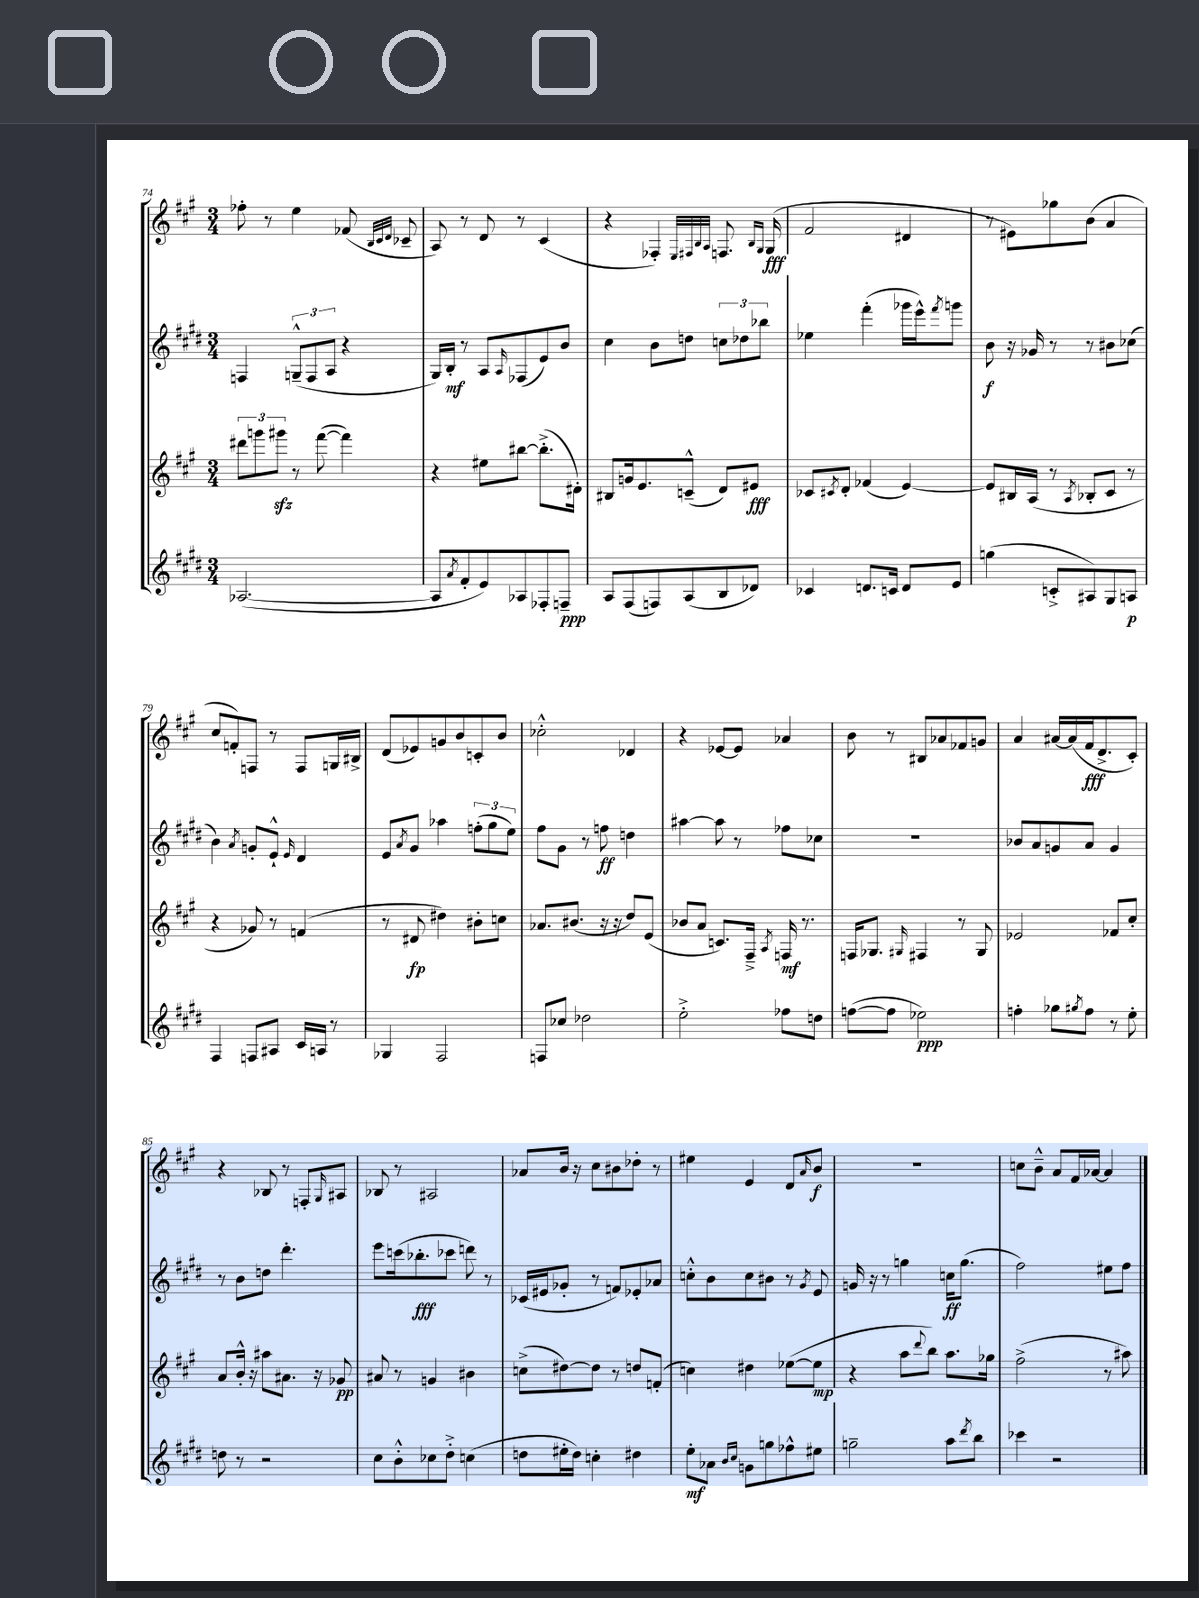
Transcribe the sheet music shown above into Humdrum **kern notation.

**kern	**dynam	**kern	**dynam	**kern	**dynam	**kern	**dynam
*part4	*part4	*part3	*part3	*part2	*part2	*part1	*part1
*staff4	*staff4	*staff3	*staff3	*staff2	*staff2	*staff1	*staff1
*clefG2	*	*clefG2	*	*clefG2	*	*clefG2	*
*k[f#c#g#d#]	*	*k[f#c#g#]	*	*k[f#c#g#d#]	*	*k[f#c#g#]	*
*M3/4	*	*M3/4	*	*M3/4	*	*M3/4	*
=74	=74	=74	=74	=74	=74	=74	=74
([2.A-X/	.	12ddd#X\L	.	4Fn/	.	8ff-X'\	.
.	.	12gggn\	.	.	.	.	.
.	.	.	.	.	.	8r	.
.	.	12ggg#Xzz\J	.	.	.	.	.
.	.	8r	.	(12Gn~^^/L	.	4ee\	.
.	.	.	.	12F/	.	.	.
.	.	([8fff#\	.	.	.	.	.
.	.	.	.	12A/J	.	.	.
.	.	4fff#\])	.	4r	.	(8f-X/	.
.	.	.	.	.	.	32qqB/LLL	.
.	.	.	.	.	.	32qqc#/	.
.	.	.	.	.	.	32qqd/JJJ	.
.	.	.	.	.	.	8c-X~/	.
=75	=75	=75	=75	=75	=75	=75	=75
8A-/L]	.	4r	.	16G#/LL)	.	8A/)	.
.	.	.	.	16B'/JJ	mf	.	.
8qa/	.	.	.	.	.	.	.
8f#'/	.	.	.	8r	.	8r	.
8e/)	.	8ee#X\L	.	8A/L	.	8d/	.
.	.	.	.	16qqA/	.	.	.
8A-X/	.	[8bb#X\J	.	(8F-X/	.	8r	.
8F-X'/	.	(8.bb#'^\L]	.	8e/)	.	(4c#/	.
8Fn~/J	ppp	.	.	8b/J	.	.	.
.	.	16d#X'\Jk)	.	.	.	.	.
=76	=76	=76	=76	=76	=76	=76	=76
8A/L	.	8B#X/L	.	4cc#\	.	4r	.
(8F#/	.	16gn/k	.	.	.	.	.
.	.	8.e/	.	.	.	.	.
8Fn/)	.	.	.	8b\L	.	4F-X'/)	.
(8A/	.	(8cn~^^/J	.	8ddn\J	.	.	.
.	.	.	.	.	.	32qqE/LLL	.
.	.	.	.	.	.	32qqF#X/	.
.	.	.	.	.	.	32qqB/	.
.	.	.	.	.	.	32qqA/JJJ	.
8B/	.	8d/L)	.	12ccn\L	.	8.Fn/	.
.	.	.	.	12dd-X\	.	.	.
8d-X/J)	.	8e#X/J	fff	.	.	.	.
.	.	.	.	12bb-X\J	.	.	.
.	.	.	.	.	.	16qqB/LL	.
.	.	.	.	.	.	16qqG#/JJ	.
.	.	.	.	.	.	(16G#/	fff
=77	=77	=77	=77	=77	=77	=77	=77
4c-X/	.	8c-X/L	.	4ee-X\	.	2f#/	.
.	.	8qc#X/	.	.	.	.	.
.	.	8d'/J	.	.	.	.	.
8.dn/L	.	(4f-X/	.	(4fff#'\	.	.	.
16cn/Jk	.	.	.	.	.	.	.
8d/L	.	[4e/)	.	16ggg-X\LL	.	4d#X/	.
.	.	.	.	16eee^^\J)	.	.	.
.	.	.	.	8qfff#/	.	.	.
8e/J	.	.	.	8gggn\J	.	.	.
=78	=78	=78	=78	=78	=78	=78	=78
(4ggn\	.	8e/L]	.	8b\	f	8r	.
.	.	16B#X/L	.	16r	.	8e#X\L)	.
.	.	(16A/JJ	.	16g-X/	.	.	.
8cn'^/L	.	8r	.	8r	.	8gg-X\	.
.	.	8qA/	.	.	.	.	.
8A#X/)	.	8B-X'/L	.	8r	.	(8b\J	.
8G#/	.	8c#/J	.	8b#X\L	.	4a/	.
8An/J	p	8r	.	(8cc-X\J	.	.	.
!!LO:LB:g=z
=79	=79	=79	=79	=79	=79	=79	=79
4F#/	.	4r	.	4b\)	.	8cc#/L	.
.	.	.	.	.	.	8fn'/)	.
.	.	.	.	8qa/	.	.	.
8Fn/L	.	8g-X/)	.	8gn'/L	.	8Fn/J	.
8A#X/J	.	8r	.	8e`^^/J	.	8r	.
.	.	.	.	16qqe/	.	.	.
16c#/LL	.	(4fn/	.	4d#/	.	8F/L	.
16An/JJ	.	.	.	.	.	.	.
8r	.	.	.	.	.	16Gn/L	.
.	.	.	.	.	.	16B#X^/JJ	.
=80	=80	=80	=80	=80	=80	=80	=80
4G-X/	.	8r	.	8e/L	.	(8d/L	.
.	.	.	.	8qa/	.	.	.
.	.	8d#X/	fp	8g#/J	.	8e-X/)	.
2F#/	.	4dd#X\)	.	4aa-X\	.	8gn/	.
.	.	.	.	.	.	8b/	.
.	.	8b#X'\L	.	(12ffn'\L	.	8cn'/	.
.	.	.	.	12gg#\	.	.	.
.	.	8ccn\J	.	.	.	8b/J	.
.	.	.	.	12ee\J)	.	.	.
=81	=81	=81	=81	=81	=81	=81	=81
8Fn/L	.	8.a-X/L	.	8ff#\L	.	2cc-X'^^\	.
8cc-X/J	.	.	.	8g#\J	.	.	.
.	.	(8.b#X/J	.	.	.	.	.
2dd-X\	.	.	.	8r	.	.	.
.	.	16r	.	8ffn\	ff	.	.
.	.	16r	.	.	.	.	.
.	.	8dd/L)	.	4ddn\	.	4d-X/	.
.	.	(8e/J	.	.	.	.	.
=82	=82	=82	=82	=82	=82	=82	=82
2ee'^\	.	8b-X/L	.	[4aa#X\	.	4r	.
.	.	8a/J	.	.	.	.	.
.	.	8.cn/L)	.	8aa#\]	.	[8e-X/L	.
.	.	.	.	8r	.	8e-/J]	.
.	.	16F#~^/Jk	.	.	.	.	.
.	.	8qA/	.	.	.	.	.
8ff-X\L	.	16Fn/	mf	8ff-X\L	.	4a-X/	.
.	.	8.r	.	.	.	.	.
8ddn\J	.	.	.	8cc-X\J	.	.	.
=83	=83	=83	=83	=83	=83	=83	=83
([8ffn\L	.	16Fn/KL	.	2.r	.	8b\	.
.	.	8.G-X/J	.	.	.	.	.
8ff\J]	.	.	.	.	.	8r	.
.	.	16qqG#X/	.	.	.	.	.
2ee-X\)	ppp	4F#X/	.	.	.	8B#X/L	.
.	.	.	.	.	.	8a-X/	.
.	.	8r	.	.	.	8f-X/	.
.	.	8G#/	.	.	.	8gn/J	.
=84	=84	=84	=84	=84	=84	=84	=84
4ffn'\	.	2e-X/	.	8b-X/L	.	4a/	.
.	.	.	.	8a/	.	.	.
8gg-X\L	.	.	.	8gn/	.	[16a#X/LL	.
.	.	.	.	.	.	(16a#/]	.
8qgg#X/	.	.	.	.	.	.	.
8ff\J	.	.	.	8a/J	.	16f#/J	fff
.	.	.	.	.	.	8.d^/	.
8r	.	8f-X/L	.	4g/	.	.	.
8ee'\	.	8cc#'/J	.	.	.	8c#'/J)	.
!!LO:LB:g=z
=85	=85	=85	=85	=85	=85	=85	=85
8ddn\	.	8a/L	.	8r	.	4r	.
8r	.	16b'^^/Jk	.	8b\L	.	.	.
.	.	16r	.	.	.	.	.
2r	.	8aa#X\L	.	8ddn\J	.	8B-X/	.
.	.	8.a#X\J	.	4.ddd#'\	.	8r	.
.	.	.	.	.	.	8Fn'/L	.
.	.	16r	.	.	.	.	.
.	.	.	.	.	.	16qqG#/	.
.	.	8g-X/	pp	.	.	8A#X/J	.
=86	=86	=86	=86	=86	=86	=86	=86
8cc#\L	.	8a#X/	.	8eee\L	.	8B-X/	.
8b'^^\	.	8r	.	(16cccn\k	.	8r	.
.	.	.	.	8.bb-X'\	fff	.	.
8cc-X\	.	4gn/	.	.	.	2A#X/	.
8dd#'^\J	.	.	.	8ccc-X\J	.	.	.
(4ccn\	.	4b#X\	.	8dddn\)	.	.	.
.	.	.	.	8r	.	.	.
=87	=87	=87	=87	=87	=87	=87	=87
8ddn\L	.	(8ccn^\L	.	(16c-X/LL	.	8a-X/L	.
.	.	.	.	16e#X/J	.	.	.
16ee#X'\L	.	[8dd#X\)	.	8g-X'/J	.	16b/Jk	.
16dd\JJ)	.	.	.	.	.	16r	.
4ccn'\	.	8dd#\J]	.	8r	.	8cc#\L	.
.	.	8r	.	8fn/L)	.	8b#X\	.
4dd#X\	.	8ddn/L	.	8e-X'/	.	8dd-X'\J	.
.	.	(8fn'/J	.	8a-X/J	.	8r	.
=88	=88	=88	=88	=88	=88	=88	=88
8ee'\L	mf	4ccn\)	.	8ccn'^^\L	.	4ee#X\	.
8a-X\J	.	.	.	8b\	.	.	.
16qqb/LL	.	.	.	.	.	.	.
16qqcc#/JJ	.	.	.	.	.	.	.
8gn\L	.	4dd#X\	.	8cc\	.	4e/	.
8ggn\	.	.	.	8b#X\J	.	.	.
8ff-X^^\	.	([8ee-X\L	.	8r	.	8d/L	.
.	.	.	.	8qg#/	.	16qqa/	.
8ee#X\J	.	8ee-\J]	mp	8e/	.	8b/J	f
=89	=89	=89	=89	=89	=89	=89	=89
2ggn~\	.	4r	.	16gn/	.	2.r	.
.	.	.	.	16r	.	.	.
.	.	.	.	8r	.	.	.
.	.	8aa\L	.	4ggn\	.	.	.
.	.	8qqddd/	.	.	.	.	.
.	.	8bb\J)	.	.	.	.	.
8aa\L	.	8.aa\L	.	16ccn\KL	ff	.	.
.	.	.	.	(8.gg\J	.	.	.
8qddd#/	.	.	.	.	.	.	.
8bb\J	.	.	.	.	.	.	.
.	.	16gg-X\Jk	.	.	.	.	.
=90	=90	=90	=90	=90	=90	=90	=90
4ccc-X\	.	(2ff#^\	.	2ff#\)	.	8ccn\L	.
.	.	.	.	.	.	8b~^^\J	.
2r	.	.	.	.	.	8a/L	.
.	.	.	.	.	.	16f#/L	.
.	.	.	.	.	.	[16a-X/JJ	.
.	.	8r	.	8ee#X\L	.	4a-/]	.
.	.	8aa#X\)	.	8ff#\J	.	.	.
==	==	==	==	==	==	==	==
*-	*-	*-	*-	*-	*-	*-	*-
